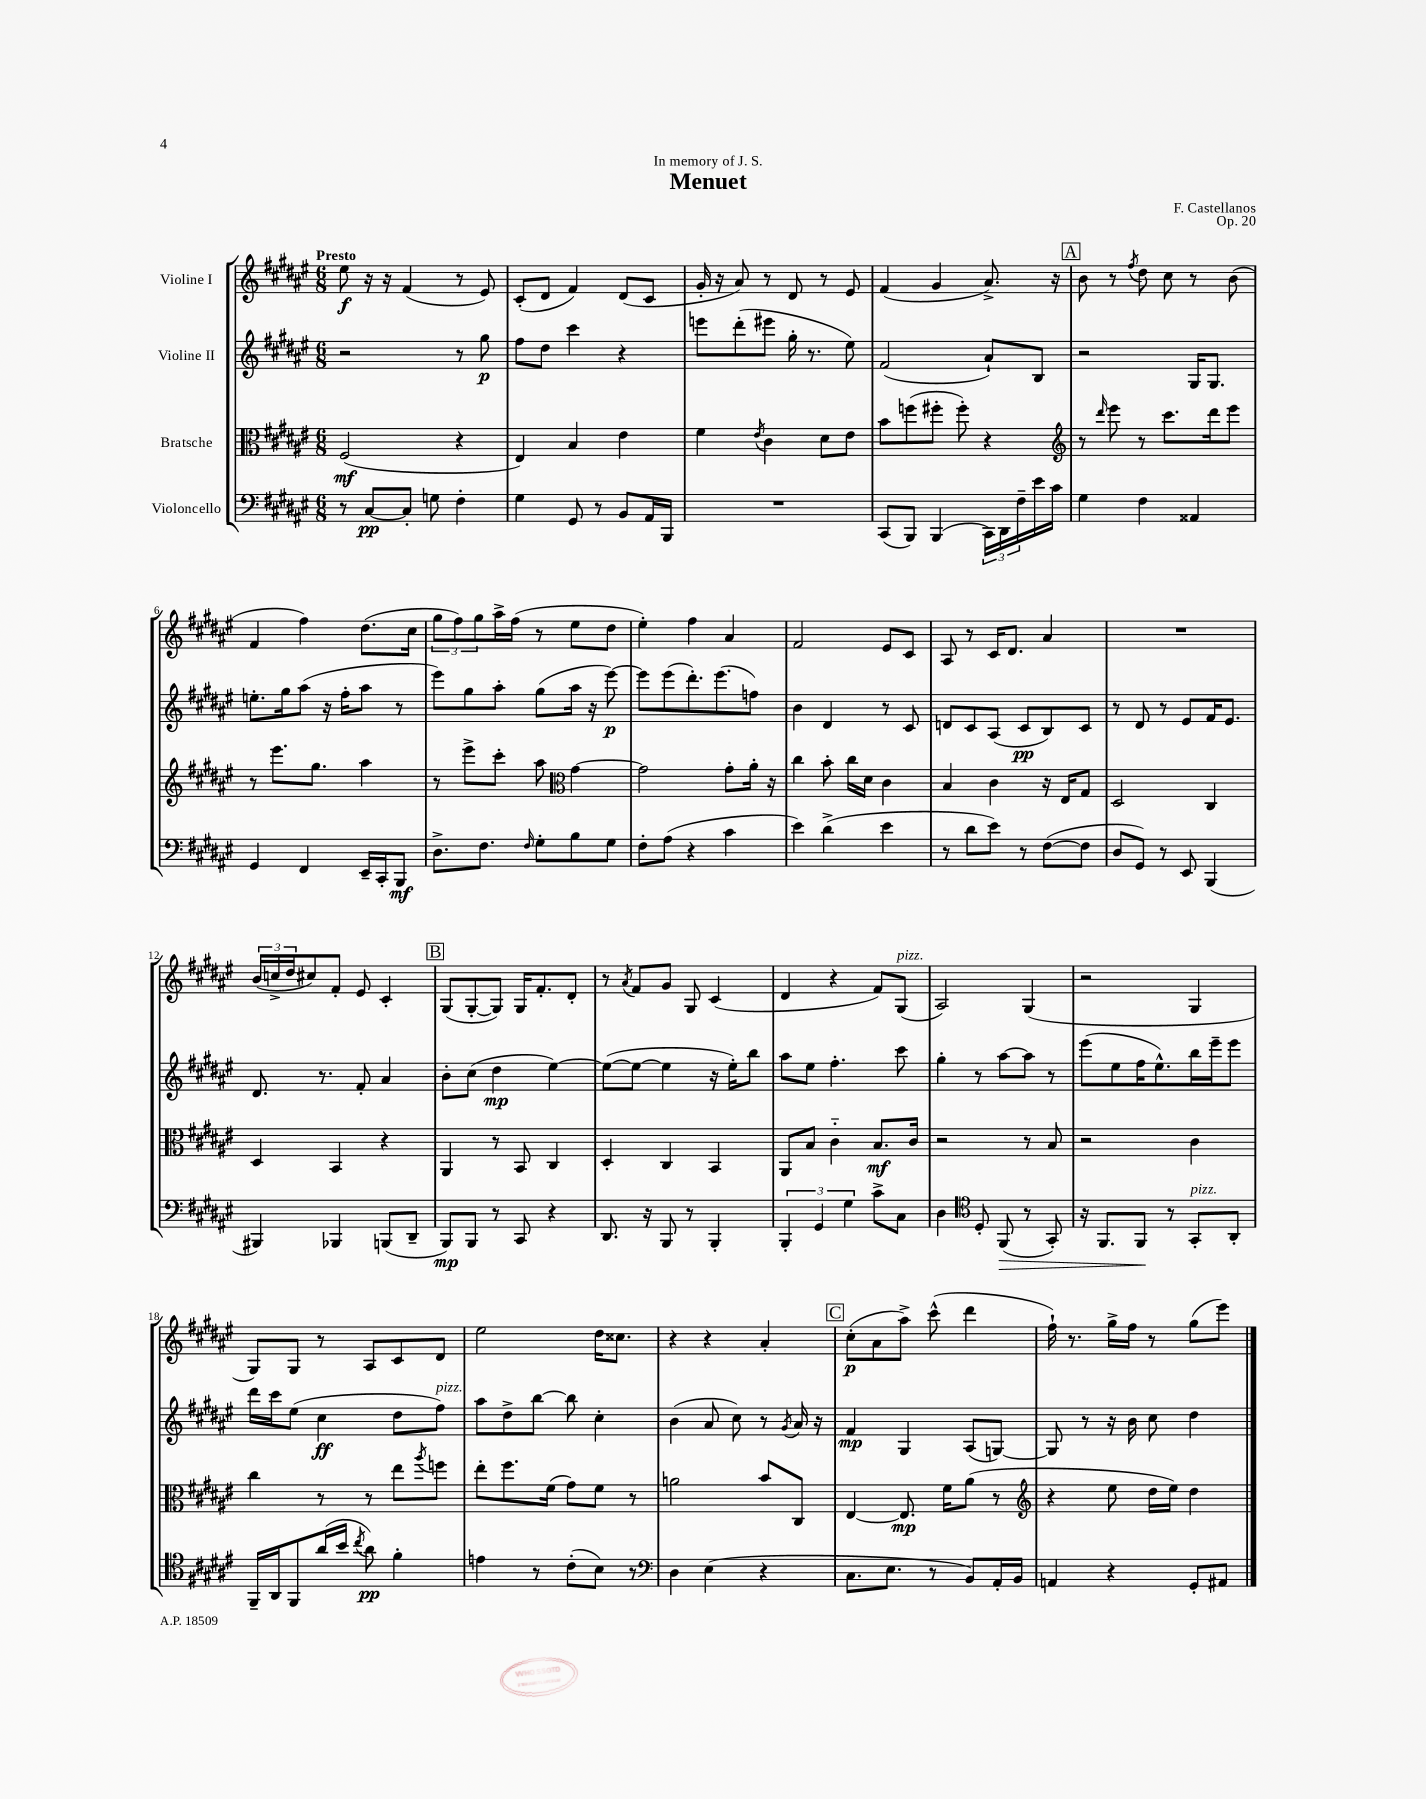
\header { title = "Menuet" composer = "F. Castellanos" dedication = "In memory of J. S." opus = "Op. 20" }
<<
\new StaffGroup <<
\new Staff = "s0" \with { instrumentName = "Violine I" } {
    \clef treble \key fis \major \numericTimeSignature \time 6/8 \tempo "Presto"
    eis''8\f r16 r16 fis'4( r8 eis'8) |
    cis'8-.( dis'8 fis'4) dis'8( cis'8 |
    gis'16-. r16 ais'8) r8 dis'8 r8 eis'8 |
    fis'4( gis'4 ais'8.->) r16 |
    \mark \markup { \box "A" } b'8 r8 \acciaccatura { fis''8 } dis''8 cis''8 r8 b'8( |
    fis'4 fis''4) dis''8.( cis''16 |
    \tuplet 3/2 { gis''8 fis''8) gis''8 } ais''16-> fis''16( r8 eis''8 dis''8 |
    eis''4-.) fis''4 ais'4 |
    fis'2 eis'8 cis'8 |
    ais8 r8 cis'16 dis'8. ais'4 |
    R2. |
    \tuplet 3/2 { b'16( c''16-> dis''16 } cis''8) fis'8-. eis'8 cis'4-. |
    \mark \markup { \box "B" } gis8( gis8~-. gis8) gis16 fis'8.-. dis'8-. |
    r8 \acciaccatura { ais'8 } fis'8 gis'8 gis8 cis'4( |
    dis'4 r4 fis'8) gis8^\markup { \italic "pizz." }( |
    ais2) gis4( |
    r2 gis4 |
    gis8) gis8 r8 ais8 cis'8 dis'8 |
    eis''2 dis''16 cisis''8. |
    r4 r4 ais'4-. |
    \mark \markup { \box "C" } cis''8-.\p( ais'8 ais''8->) cis'''8-^( dis'''4 |
    fis''16-!) r8. gis''16-> fis''16 r8 gis''8( eis'''8) \bar "|." |
}
\new Staff = "s1" \with { instrumentName = "Violine II" } {
    \clef treble \key fis \major \numericTimeSignature \time 6/8
    r2 r8 gis''8\p |
    fis''8 dis''8 cis'''4 r4 |
    e'''8 dis'''8-.( eis'''8 gis''16-. r8. eis''8) |
    fis'2( ais'8-!) b8 |
    \mark \markup { \box "A" } r2 gis16 gis8. |
    e''8.-. gis''16 ais''8( r16 fis''16-. ais''8 r8 |
    eis'''8) gis''8 ais''8-. gis''8( ais''16 r16 eis'''8~\p) |
    eis'''8 eis'''8( dis'''8.-.) eis'''8.( f''8) |
    b'4 dis'4 r8 cis'8 |
    d'8 cis'8 ais8( cis'8\pp b8) cis'8 |
    r8 dis'8 r8 eis'8 fis'16 eis'8. |
    dis'8. r8. fis'8-. ais'4 |
    \mark \markup { \box "B" } b'8-. cis''8( dis''4\mp eis''4~) |
    eis''8~( eis''8~ eis''4 r16 eis''16-.) b''8 |
    ais''8 eis''8 fis''4.-. cis'''8 |
    gis''4-. r8 ais''8~ ais''8 r8 |
    eis'''8( eis''8 fis''16 eis''8.-^) b''16 eis'''16-- eis'''8 |
    dis'''16 cis'''16 eis''8( cis''4\ff dis''8 fis''8^\markup { \italic "pizz." }) |
    ais''8 dis''8-> b''8~ b''8 cis''4-. |
    b'4( ais'8 cis''8) r8 \acciaccatura { gis'8 } ais'16 r16 |
    \mark \markup { \box "C" } fis'4\mp gis4 ais8( g8~) |
    g8 r8 r16 b'16 cis''8 dis''4 \bar "|." |
}
\new Staff = "s2" \with { instrumentName = "Bratsche" } {
    \clef alto \key fis \major \numericTimeSignature \time 6/8
    fis2\mf( r4 |
    eis4) b4 eis'4 |
    fis'4 \acciaccatura { eis'8 } cis'4 dis'8 eis'8 |
    b'8 f''8( fis''8-. fis''8-.) r4 |
    \mark \markup { \box "A" } \clef treble r8 \grace { dis'''16 } eis'''8 r8 cis'''8. dis'''16 eis'''8 |
    r8 eis'''8. gis''8. ais''4 |
    r8 eis'''8-> cis'''8-. ais''8 \clef alto gis'4~ |
    gis'2 gis'8-. ais'16-. r16 |
    cis''4 b'8-. cis''16 dis'16 cis'4 |
    b4 cis'4 r16 eis16 gis8 |
    dis2 cis4 |
    dis4 b,4 r4 |
    \mark \markup { \box "B" } ais,4 r8 b,8 cis4 |
    dis4-. cis4 b,4 |
    ais,8 b8 cis'4-_ b8.\mf cis'16 |
    r2 r8 b8 |
    r2 cis'4 |
    cis''4 r8 r8 eis''8 \acciaccatura { ais''8 } f''8 |
    eis''8-. fis''8. fis'16( gis'8) fis'8 r8 |
    a'2 b'8 cis8 |
    \mark \markup { \box "C" } eis4~ eis8.\mp fis'16 ais'8( r8 |
    \clef treble r4 eis''8 dis''16 eis''16) dis''4 \bar "|." |
}
\new Staff = "s3" \with { instrumentName = "Violoncello" } {
    \clef bass \key fis \major \numericTimeSignature \time 6/8
    r8 cis8~\pp cis8-. g8 fis4-. |
    gis4 gis,8 r8 b,8 ais,16 b,,16 |
    R2. |
    cis,8( b,,8) b,,4( \tuplet 3/2 { cis,16) dis,16 fis16-- } eis'16 cis'16 |
    \mark \markup { \box "A" } gis4 fis4 aisis,4 |
    gis,4 fis,4 eis,16-- cis,16-. b,,8\mf |
    dis8.-> fis8. \grace { fis16 } gis8-. b8 gis8 |
    fis8-. ais8( r4 cis'4 |
    eis'4) dis'4->( eis'4 |
    r8 dis'8 eis'8) r8 fis8~( fis8 |
    dis8 gis,8) r8 eis,8 b,,4( |
    bis,,4) bes,,4 b,,8( dis,8-- |
    \mark \markup { \box "B" } b,,8\mp) b,,8 r8 cis,8 r4 |
    dis,8. r16 b,,8 r8 b,,4-. |
    \tuplet 3/2 { b,,4-. gis,4 gis4 } cis'8-> cis8 |
    dis4 \clef tenor dis8-. fis,8\>( r8 gis,8-.) |
    r16 fis,8. fis,8\! r8 gis,8-.^\markup { \italic "pizz." } ais,8-. |
    fis,16-- ais,16 fis,8 ais'16( b'16 \acciaccatura { cis''8 } ais'8\pp) fis'4-. |
    e'4 r8 cis'8-.( b8) r8 |
    \clef bass dis4 eis4( r4 |
    \mark \markup { \box "C" } cis8. eis8. r8 b,8) ais,16-. b,16 |
    a,4 r4 gis,8-. ais,8 \bar "|." |
}
>>
>>
